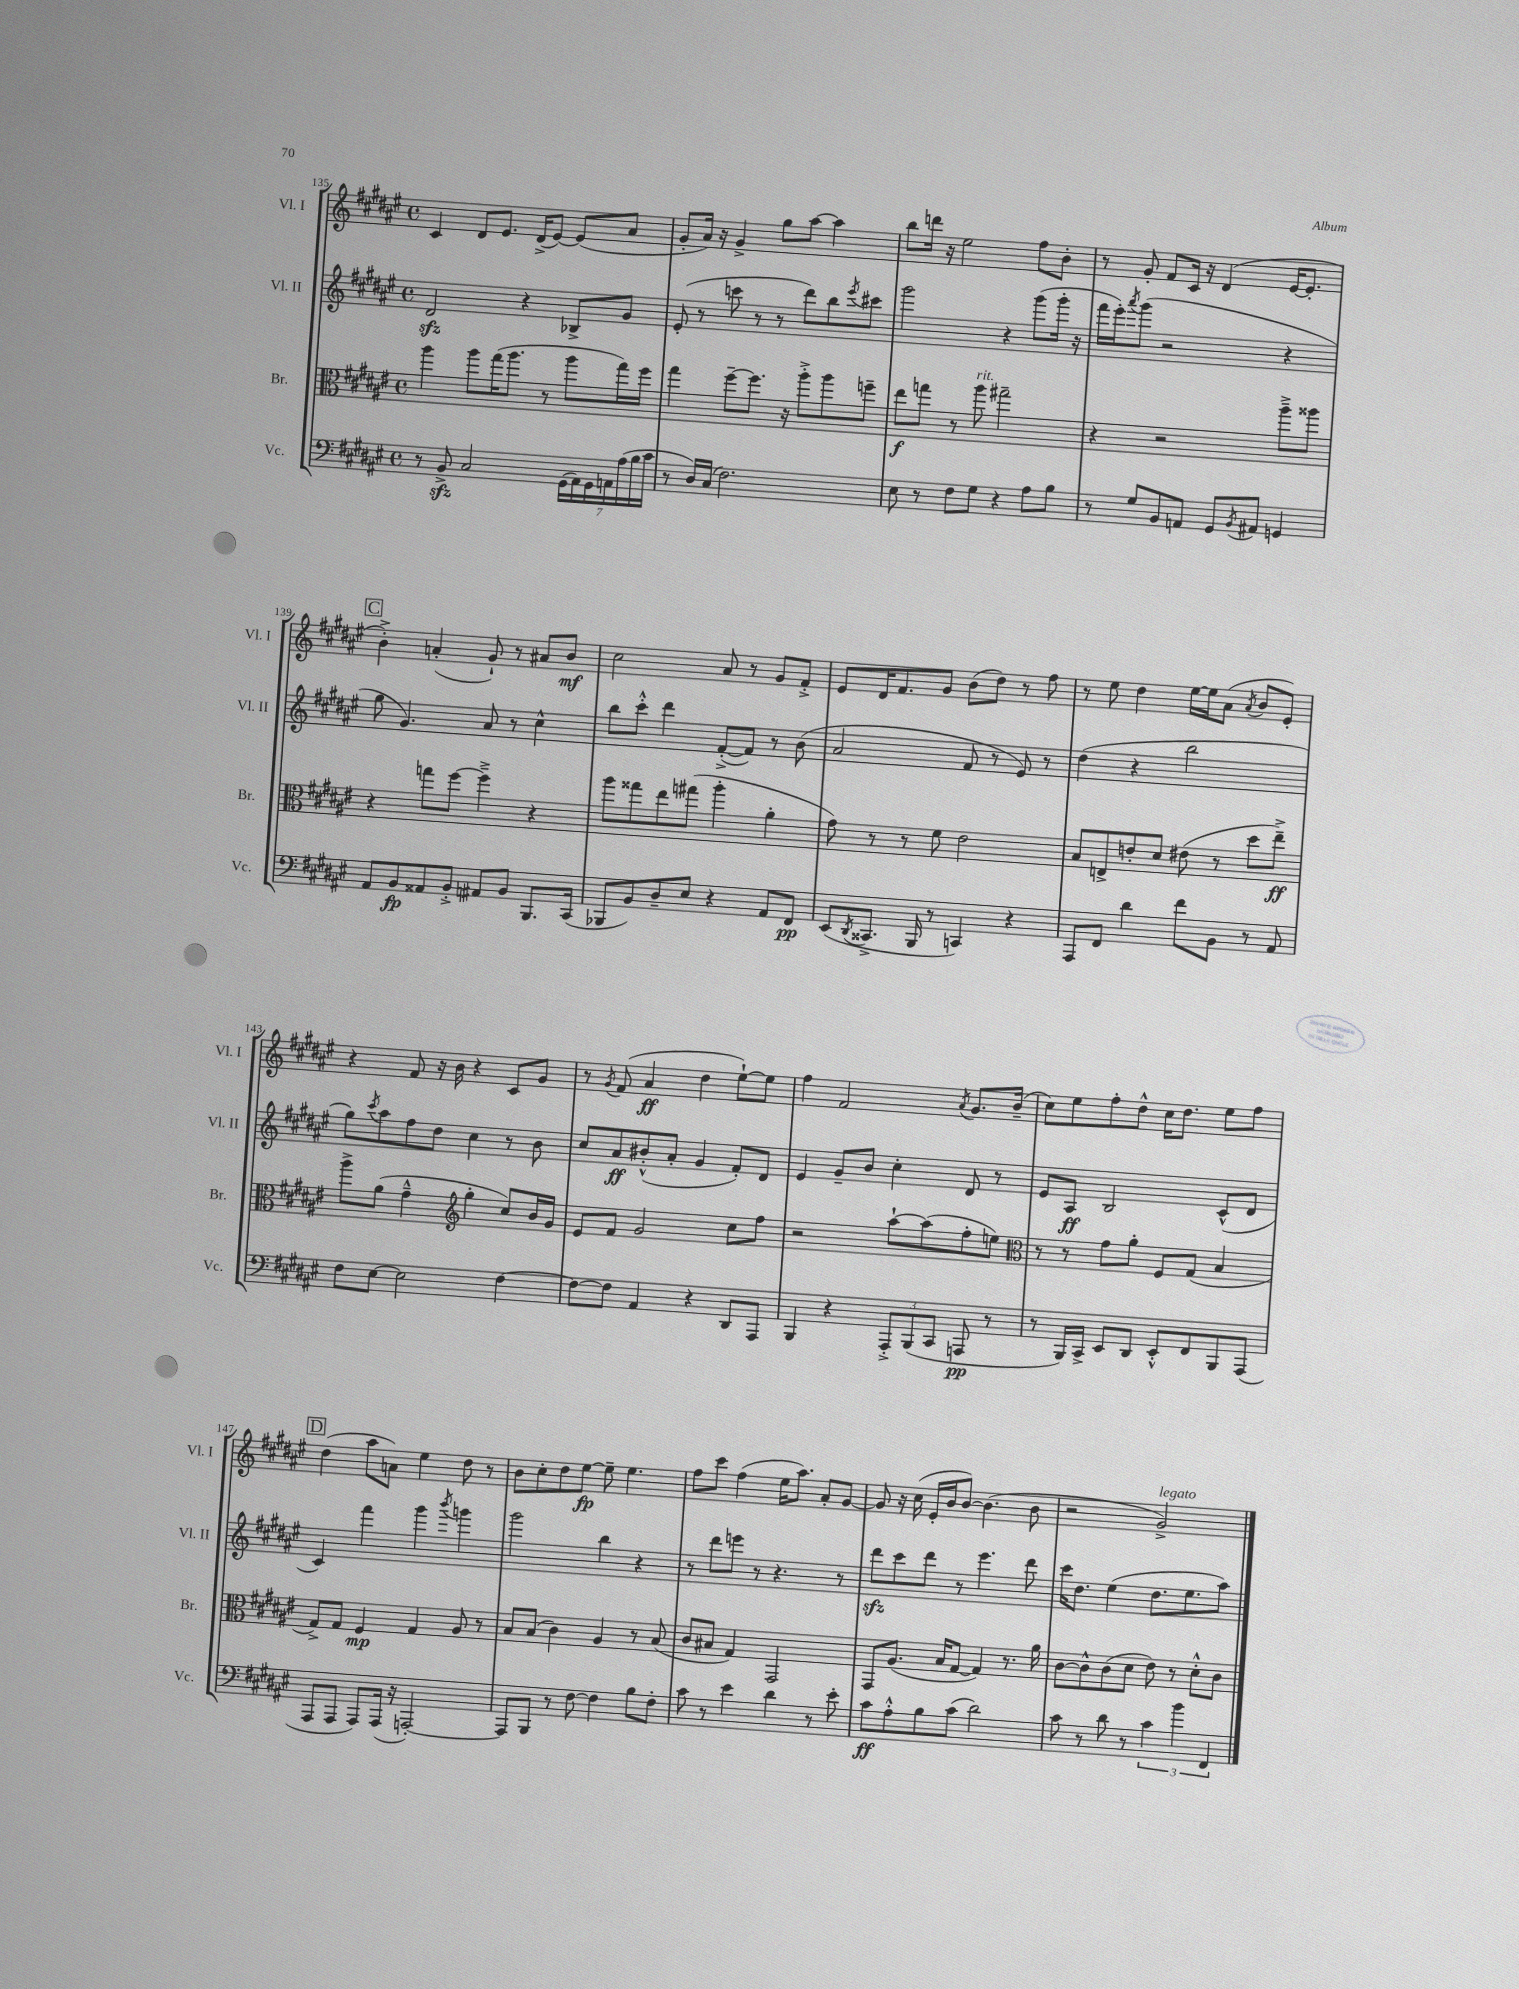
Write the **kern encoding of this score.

**kern	**kern	**kern	**kern
*staff4	*staff3	*staff2	*staff1
*clefF4	*clefC3	*clefG2	*clefG2
*k[f#c#g#d#a#e#]	*k[f#c#g#d#a#e#]	*k[f#c#g#d#a#e#]	*k[f#c#g#d#a#e#]
*M4/4	*M4/4	*M4/4	*M4/4
*met(c)	*met(c)	*met(c)	*met(c)
8r	4aa#	2d#	4c#
8BB^	.	.	.
2C#	8aa#	.	8d#
.	(16gg#	.	8.e#
.	8.aa#	.	.
.	.	4r	.
.	.	.	(16d#^
.	8r	.	[8e#)
(28GG#	8aa#	8B-^	(8e#]
28AA#)	.	.	.
28GG#	.	.	.
28AA	.	.	.
.	16gg#)	8g#	8a#
(28A#	.	.	.
28B	.	.	.
.	16ff#	.	.
28c#	.	.	.
=	=	=	=
8r	4gg#	(8e#'	8g#'
16D#)	.	8r	16a#)
(16C#	.	.	16r
2.F#)	[8ff#~	8ccc	4g#^
.	8.ff#]	8r	.
.	.	8r	8gg#
.	16r	.	.
.	8aa#'^	8ddd#)	[8aa#
.	8aa#	8bb	4aa#]
.	.	8qeee#	.
.	8ff~	8ccc#	.
=	=	=	=
8E#	8ee#	2ggg#	8bb
8r	8gg	.	16ddd
.	.	.	16r
8F#	8r	.	2ee#
8G#	8aa#	.	.
4r	2gg#~	4r	.
8A#	.	(8ggg#	8ff#
8B	.	16ggg#'	8b'
.	.	16r	.
=	=	=	=
8r	4r	16fff#	8r
.	.	16eee#')	.
.	.	8qaaa#	.
8G#	.	(8ggg#	8g#'
8BB	2r	2r	8f#
8AA	.	.	16c#
.	.	.	16r
8GG#	.	.	(4d#
8qBB	.	.	.
8AA#	.	.	.
4GG	8aa#~^	4r	[16e#
.	.	.	8.e#']
.	8aa##	.	.
=	=	=	=
8AA#	4r	8gg#	4b'^)
8BB	.	4.g#)	.
8AA##	8gg	.	(4a'
8BB'^	[8ff#	.	.
8AA#	4ff#~^]	8a#	8g#`)
8BB	.	8r	8r
8.BBB	4r	4cc#^^	8a#
.	.	.	8b
(16CC#	.	.	.
=	=	=	=
8BBB-	8aa#	8bb	2cc#
8BB)	8gg##	8ccc#'^^	.
8D#~	8ee#	4ddd#	.
8E#	(8gg#	.	.
4r	4aa#'	([8f#'^	8a#
.	.	8f#])	8r
8AA#	4a#'	8r	8g#
8FF#	.	(8b	8f#'^
=	=	=	=
(8EE#	8g#)	2a#	8e#
8qDD#	.	.	.
8.CC##^	8r	.	16d#
.	.	.	8.f#
.	8r	.	.
16BBB	.	.	.
8r	8f#	.	8g#
4CC)	2e#	8f#	(8b
.	.	8r	8dd#)
4r	.	8e#)	8r
.	.	8r	8ff#
=	=	=	=
8AAA#	8B	(4dd#	8r
8FF#	8E^	.	8ee#
4d#	8e'	4r	4dd#
.	8d#	.	.
8f#	(8e#	2bb	[16ee#
.	.	.	16ee#]
8BB	8r	.	(8a#
.	.	.	8qa#
8r	8dd#	.	8b
8AA#	8ee#~^)	.	8e#')
=	=	=	=
8F#	8aa#^	8gg#)	4r
.	.	8qccc#	.
[8E#	(8a#	8aa#	.
2E#]	4g#~^^	8ff#	8f#
.	.	8dd#	16r
.	.	.	16b
*	*clefG2	*	*
.	4gg#'	4cc#	4r
[4F#	8cc#)	8r	8c#
.	16b	8b	8g#
.	16g#	.	.
=	=	=	=
8F#_	8e#	8cc#	8r
.	.	.	8qg#
8F#]	8f#	8a#	(8f#
4AA#	2g#	(8b#'^^	4a#
.	.	8a#'	.
4r	.	4g#	4dd#
8DD#	8cc#	8f#')	[8ee#`)
8AAA#	8ff#	8d#	8ee#]
=	=	=	=
4BBB	2r	4e#	4ff#
4r	.	8g#~	2f#
.	.	8b	.
12AAA#'^	[8aa#`	4cc#'	.
(12BBB	.	.	.
.	(8aa#]	.	.
12CC#	.	.	.
.	.	.	8qa#
8AAA	8ff#'	8d#	8.g#
8r	8ee)	8r	.
.	.	.	(16b~
=	=	=	=
*	*clefC3	*	*
8r	8r	8e#	8cc#)
16BBB)	8r	8A#	8ee#
16CC#^	.	.	.
8EE#	8g#	2B	8ff#'
8DD#	8a#'	.	8dd#^^
8EE#'^^	8F#	.	16cc#
.	.	.	8.dd#
8FF#	(8G#	.	.
8BBB	4B	(8c#^^	8ee#
(8AAA#	.	8d#	8ff#
=	=	=	=
8AAA#	8G#^)	4c#)	(4dd#
8AAA#	8G#	.	.
8AAA#)	4F#	4fff#	8aa#
(16AAA#	.	.	8a)
16r	.	.	.
[2AAA')	4G#	4ggg#	4ee#
.	.	8qbbb	.
.	8A#	4ggg	8dd#
.	8r	.	8r
=	=	=	=
8AAA]	8B	2ggg#	8b
8BBB	(8B	.	8cc#'
8r	4c#)	.	8dd#
[8F#	.	.	[8ee#
4F#]	4A#	4bb	8ee#~]
.	.	.	4.ee#
8B	8r	4r	.
8F#'	(8B	.	.
=	=	=	=
8c#	8c#	8r	8ff#
8r	8B#	8ddd#	8ccc#
4e#	4G#)	8eee	(4ff#
.	.	8r	.
4d#	2GG#	4.r	16ee#
.	.	.	8.aa#)
8r	.	.	8a#'
8e#'	.	8r	[8g#
=	=	=	=
8c#	8GG#	8ddd#	8g#]
8A#'^^	(8.A#	8ccc#	16r
.	.	.	(16cc#
8B	.	8ddd#	16e#'
.	16B	.	16b
(8c#	[8G#	8r	[8b)
2d#)	4G#])	4.eee#	(4.b]
.	8.r	.	.
.	.	8ddd#	8b
.	16a#	.	.
=	=	=	=
8c#	[8c#	16ccc#	2r
.	.	8.dd#	.
8r	8c#^^]	.	.
8d#	(8c#	(4ee#	.
8r	8d#	.	.
6c#	8e#)	8.dd#	2g#^)
.	8r	.	.
6b	.	.	.
.	.	8.ee#	.
.	8d#'^^	.	.
6FF#	.	.	.
.	8c#	8aa#)	.
==	==	==	==
*-	*-	*-	*-
